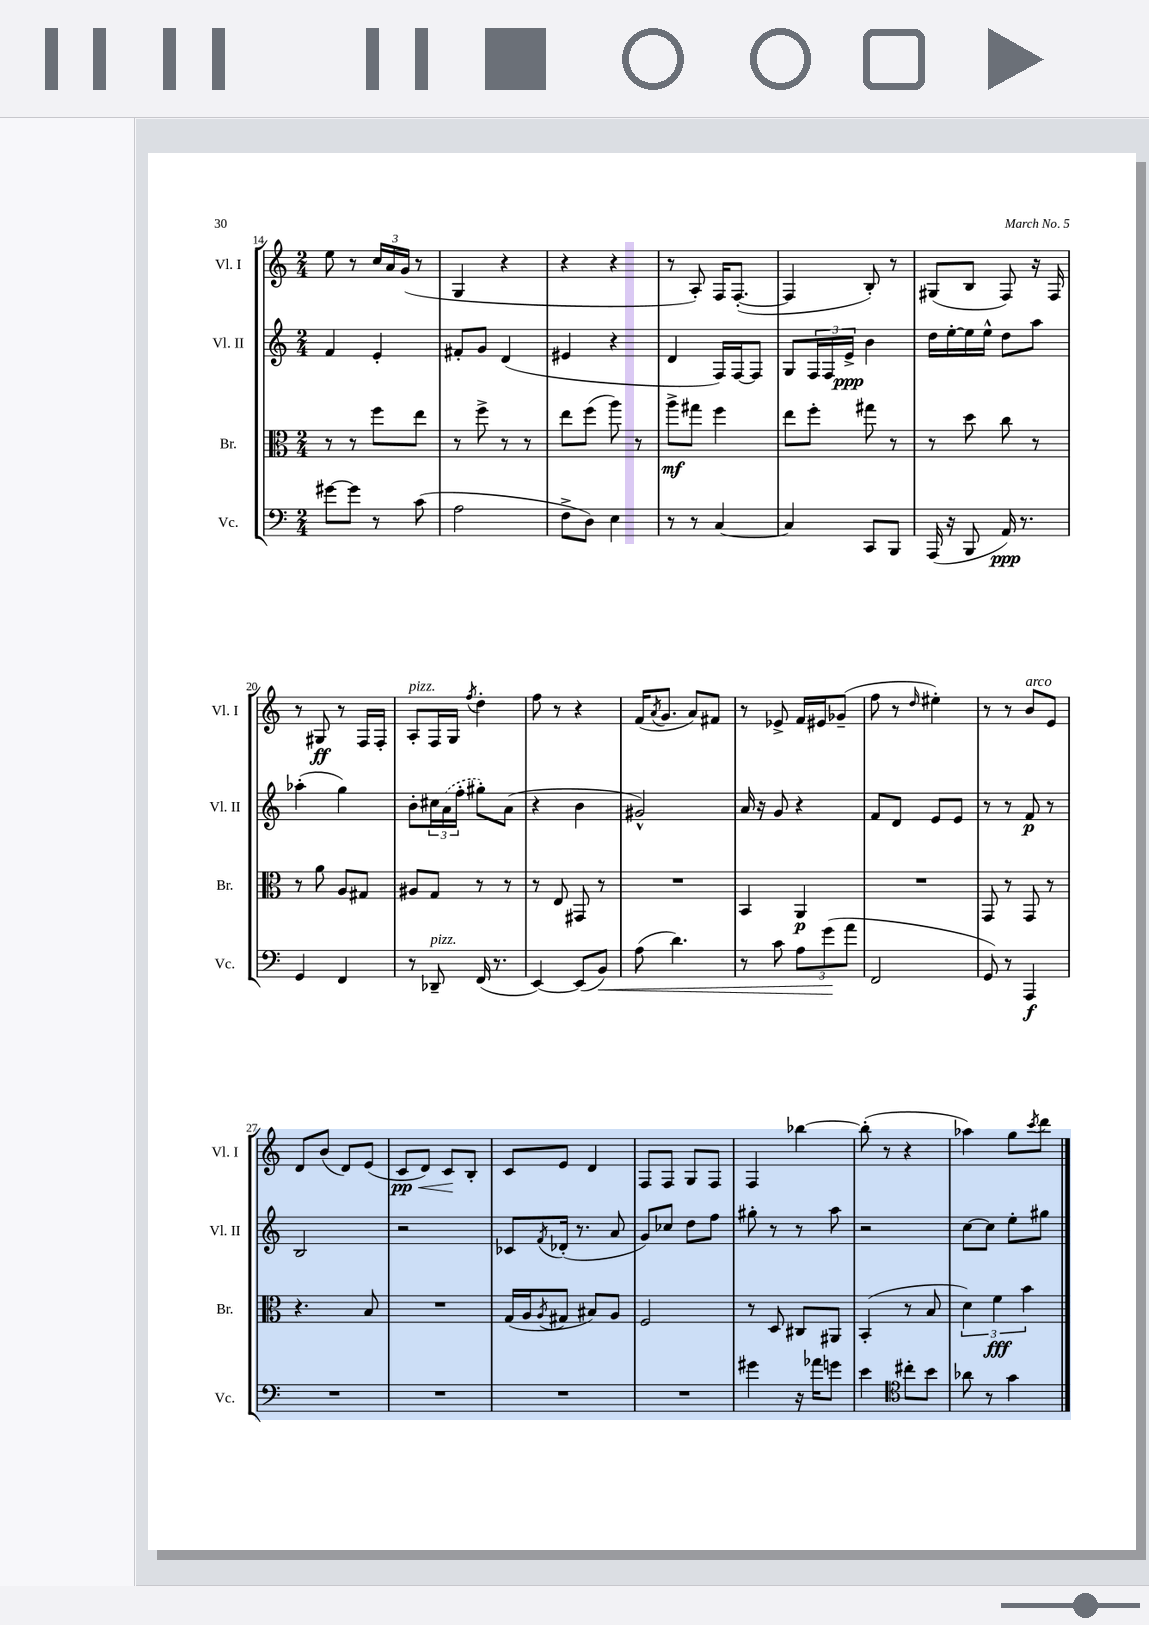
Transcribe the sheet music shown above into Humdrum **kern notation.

**kern	**kern	**kern	**kern
*staff4	*staff3	*staff2	*staff1
*clefF4	*clefC3	*clefG2	*clefG2
*k[]	*k[]	*k[]	*k[]
*M2/4	*M2/4	*M2/4	*M2/4
[8g#	8r	4f	8ee
8g#]	8r	.	8r
8r	8ff	4e'	24cc
.	.	.	24a
.	.	.	(24g
(8c	8ee	.	8r
=	=	=	=
2A	8r	8f#'	4G
.	8ff^	8g	.
.	8r	(4d	4r
.	8r	.	.
=	=	=	=
8F^	8ee	4e#	4r
8D)	(8ff	.	.
4E	8aa)	4r	4r
.	8r	.	.
=	=	=	=
8r	8aa^	4d	8r
8r	8gg#	.	8A')
[4C	4ff	16F)	16F
.	.	[16F	([8.F'
.	.	8F]	.
=	=	=	=
4C]	8ee	8G	4F]
.	8ff'	24F	.
.	.	24F	.
.	.	24e^	.
8CC	8gg#	4b	8B')
8BBB	8r	.	8r
=	=	=	=
(16AAA	8r	16dd	(8G#
16r	.	[16ee'	.
8BBB	8dd	16ee]	8B
.	.	16ee^^	.
16AA)	8cc	8dd	8F)
8.r	.	.	.
.	8r	8aa	16r
.	.	.	16F
=	=	=	=
4GG	8r	(4aa-'	8r
.	8a	.	8G#
4FF	8A	4gg)	8r
.	8G#	.	16F
.	.	.	16F'
=	=	=	=
8r	8A#	8b'	8A'
8DD-~	8G	24cc#	16F
.	.	(24a	.
.	.	.	16G
.	.	24ff'	.
.	.	.	8qff
(16FF	8r	8gg#')	4dd'
8.r	.	.	.
.	8r	(8a	.
=	=	=	=
[4EE)	8r	4r	8ff
.	8E	.	8r
(8EE]	8GG#	4b	4r
8BB)	8r	.	.
=	=	=	=
(8A	2r	2g#^^)	(16f
.	.	.	8qa
.	.	.	8.g
4.d)	.	.	.
.	.	.	8a)
.	.	.	8f#
=	=	=	=
8r	4BB	16a	8r
.	.	16r	.
8c	.	8g	8e-^
12A	4AA	4r	16f
.	.	.	16e#
(12g	.	.	.
.	.	.	(8g-~
12a	.	.	.
=	=	=	=
2FF	2r	8f	8ff
.	.	8d	8r
.	.	.	16qqdd
.	.	8e	4ee#')
.	.	8e	.
=	=	=	=
8GG)	8GG	8r	8r
8r	8r	8r	8r
4AAA	8GG	8f	8b
.	8r	8r	8e
=	=	=	=
2r	4.r	2B	8d
.	.	.	(8b
.	.	.	8d)
.	8B	.	(8e
=	=	=	=
2r	2r	2r	8c
.	.	.	8d)
.	.	.	8c
.	.	.	8B'
=	=	=	=
2r	(16G	8c-	8c
.	16A	.	.
.	8qA	8qf	.
.	8G#	(16d-'	8e
.	.	8.r	.
.	8B#)	.	4d
.	8A	8a	.
=	=	=	=
2r	2F	8g)	8F
.	.	8cc-	8F
.	.	8dd	8G
.	.	8ff	8F
=	=	=	=
4g#	8r	8gg#'	4F
.	8D	8r	.
16r	8C#	8r	[4bb-
16a-	.	.	.
8g	8AA#	8aa	.
=	=	=	=
4e	(4BB'	2r	(8bb-']
.	.	.	8r
*clefC4	*	*	*
8cc#'	8r	.	4r
8b	8B	.	.
=	=	=	=
8a-	6d)	[8cc	4aa-)
8r	.	8cc]	.
.	6f	.	.
4g	.	8ee'	8gg
.	6b	.	.
.	.	.	8qccc
.	.	8gg#	8ddd
==	==	==	==
*-	*-	*-	*-
